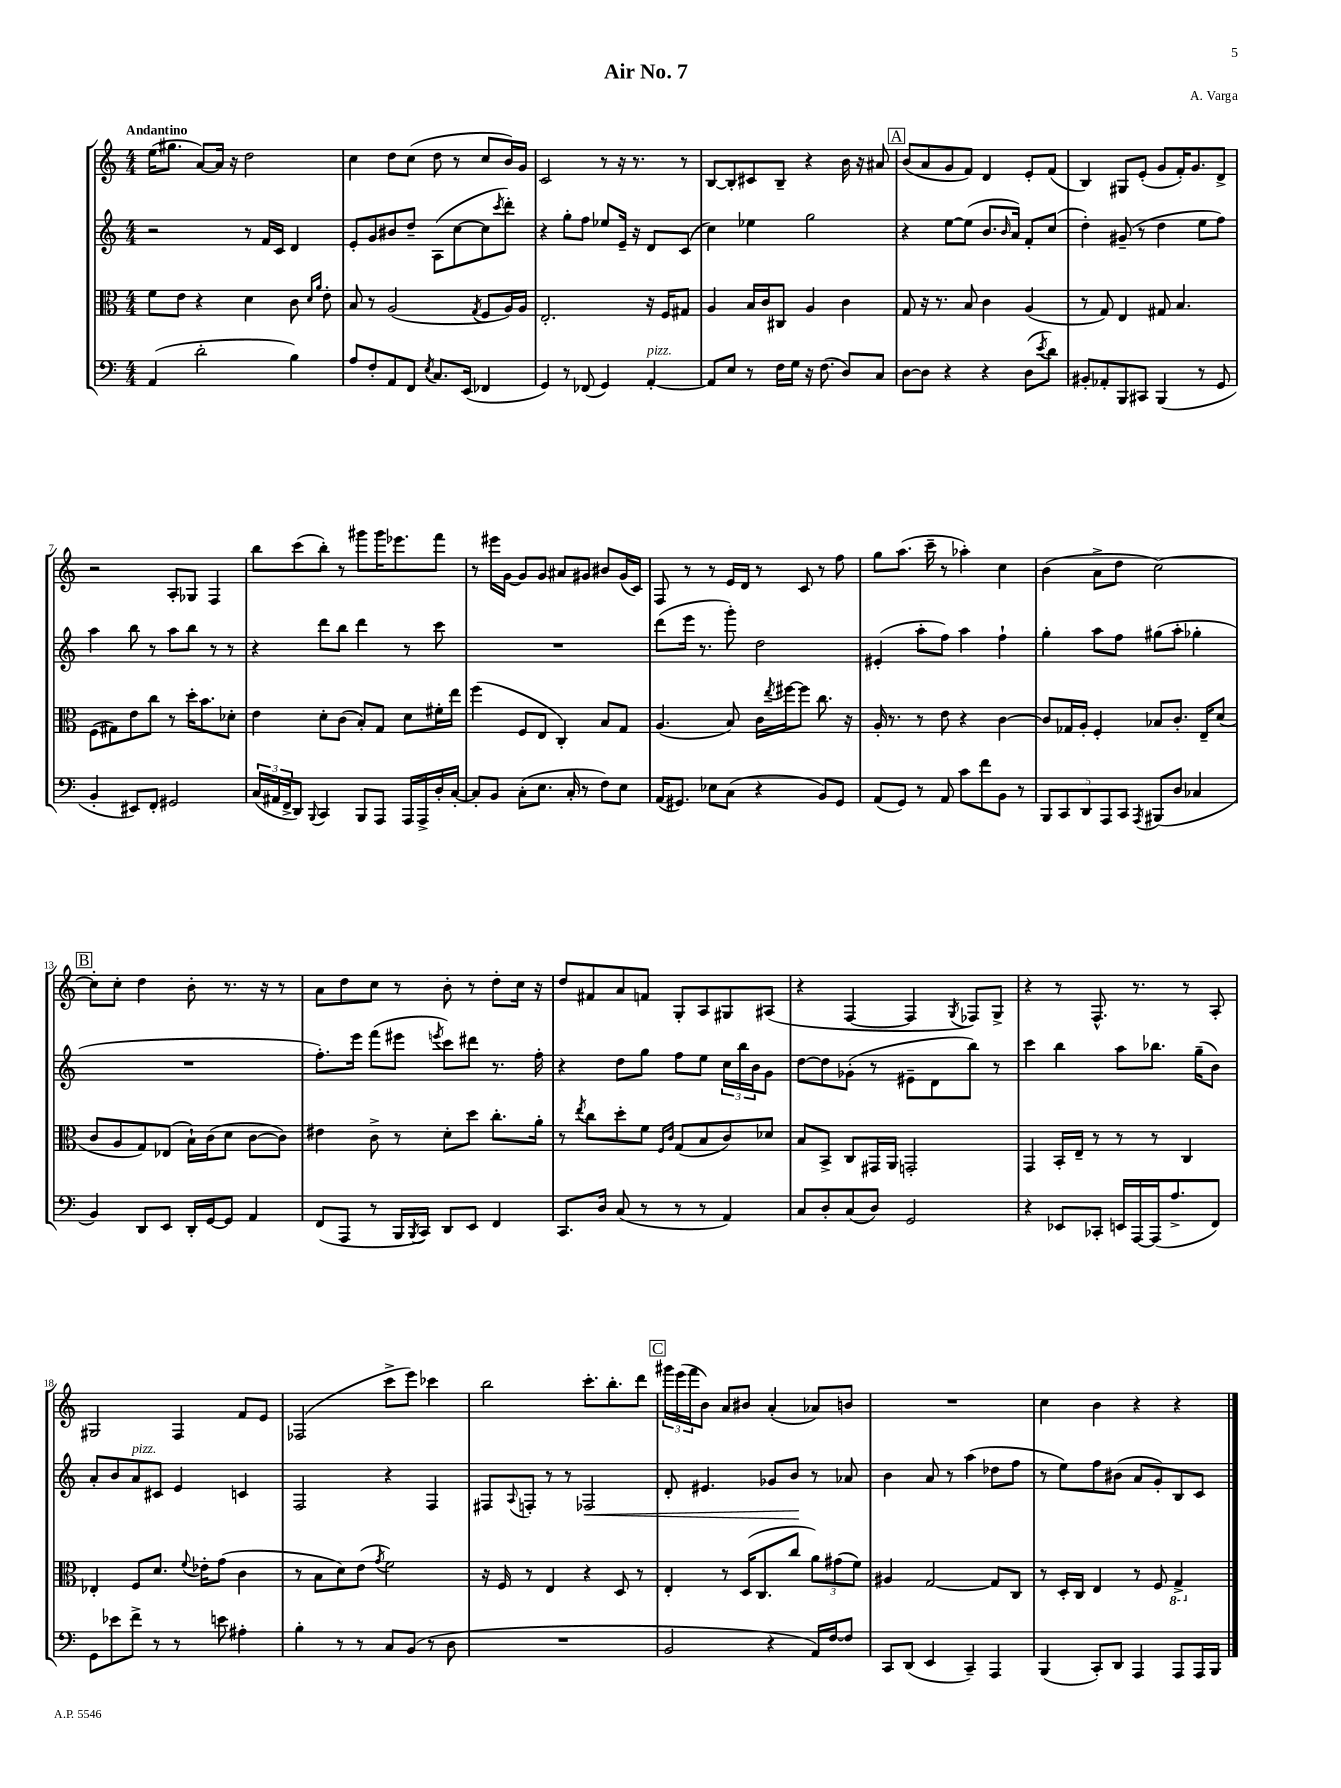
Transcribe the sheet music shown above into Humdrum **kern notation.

**kern	**kern	**kern	**dynam	**kern
*part4	*part3	*part2	*part2	*part1
*staff4	*staff3	*staff2	*staff2	*staff1
*clefF4	*clefC3	*clefG2	*	*clefG2
*k[]	*k[]	*k[]	*	*k[]
*M4/4	*M4/4	*M4/4	*	*M4/4
=1	=1	=1	=1	=1
!	!	!	!	!LO:TX:a:B:t=Andantino
(4AA/	8f\L	2r	.	(16ee\KL
.	.	.	.	8.gg#X\J
.	8e\J	.	.	.
2d'\	4r	.	.	[8a/L)
.	.	.	.	16a/Jk]
.	.	.	.	16r
.	4d\	8r	.	2dd\
.	.	16f/LL	.	.
.	.	16c/JJ	.	.
4B\)	8c\	4d/	.	.
.	16qqd/LL	.	.	.
.	16qqa/JJ	.	.	.
.	8e'\	.	.	.
=2	=2	=2	=2	=2
8A/L	8B/	8e'/L	.	4cc\
8F'/	8r	8g/	.	.
8AA/	(2A/	8b#X/	.	8dd\L
8FF/J	.	8dd~/J	.	(8cc\J
8qE/	.	.	.	.
8.C/L	.	(8A\L	.	8dd\
.	.	[8cc\	.	8r
(16EE/Jk	.	.	.	.
.	8qG/	.	.	.
4FF-X/	8F/L	8cc\]	.	8cc/L
.	.	8qccc/	.	.
.	16A/L)	8ddd'\J)	.	16b/L)
.	16A/JJ	.	.	16g/JJ
=3	=3	=3	=3	=3
4GG/)	2.E'/	4r	.	2c/
8r	.	8gg'\L	.	.
(8FF-X/	.	8ff\J	.	.
4GG/)	.	8ee-X/L	.	8r
.	.	16e~/Jk	.	16r
.	.	16r	.	8.r
!LO:TX:a:i:t=pizz.	!	!	!	!
[4AA'/	16r	8d/L	.	.
.	16F/KL	.	.	.
.	8G#X/J	(8c/J	.	8r
=4	=4	=4	=4	=4
8AA/L]	4A/	4cc\)	.	[8B/L
8E/J	.	.	.	8B'/]
8r	16B/LL	4ee-X\	.	8c#X/
.	16c/J	.	.	.
16F\LL	8C#X/J	.	.	8B~/J
16G\JJ	.	.	.	.
16r	4A/	2gg\	.	4r
(8.F\	.	.	.	.
8D/L)	4c\	.	.	16b\
.	.	.	.	16r
8C/J	.	.	.	8a#X/
!!LO:REH:place=s1:t=A
=5	=5	=5	=5	=5
[8D\L	8G/	4r	.	(8b/L
8D\J]	16r	.	.	8a/
.	8.r	.	.	.
4r	.	[8ee\L	.	8g/
.	8B/	(8ee\J]	.	8f/J)
4r	4c\	8.b/L	.	4d/
.	.	16qqb/	.	.
.	.	16a/Jk)	.	.
(8D\L	(4A/	8f'/L	.	8e'/L
8qe/	.	.	.	.
8d\J)	.	(8cc/J	.	(8f/J
=6	=6	=6	=6	=6
8BB#X'/L	8r	4dd'\)	.	4B/)
8AA-X'/	8G/)	.	.	.
8BBB/	4E/	(8g#X~/	.	8G#X/L
8CC#X/J	.	8r	.	(8e'/J
(4BBB/	8G#X/	4dd\	.	8g/L
.	4.B/	.	.	16f'/K)
.	.	.	.	8.g/
8r	.	8ee\L	.	.
8GG/	.	8ff\J)	.	8d^/J
!!LO:LB:g=z
=7	=7	=7	=7	=7
4BB'/	(8F\L	4aa\	.	2r
.	8G#X\)	.	.	.
8EE#X/L)	8e\	8bb\	.	.
8FF'/J	8cc\J	8r	.	.
2GG#X/	8r	8aa\L	.	8A'/L
.	16dd'\KL	8bb\J	.	8G-X/J
.	8.b\	.	.	.
.	.	8r	.	4F/
.	8d-X'\J	8r	.	.
=8	=8	=8	=8	=8
(24C/LL	4e\	4r	.	8bb\L
24AA#X/	.	.	.	.
24FF^/J	.	.	.	.
8DD/J)	.	.	.	(8ccc\
8qqBBB/	.	.	.	.
4CC/	8d'\L	8ddd\L	.	8bb'\J)
.	(8c\J	8bb\J	.	8r
8BBB/L	8B'/L)	4ddd\	.	8ggg#X\L
8AAA/J	8G/J	.	.	16ggg#\K
.	.	.	.	8.eee-X\
16AAA/LL	8d\L	8r	.	.
16AAA^/	.	.	.	.
16D'/	16f#X'\L	8ccc\	.	8fff\J
[16C'/JJ	16ee\JJ	.	.	.
=9	=9	=9	=9	=9
8C'/L]	(4ff\	1r	.	8r
8BB/J	.	.	.	16eee#X\LL
.	.	.	.	[16g\JJ
(8C'\L	8F/L	.	.	8g/L]
8.E\J	8E/J	.	.	8g/J
.	4C'/)	.	.	8a#X/L
16C'/	.	.	.	.
8r	.	.	.	8g#X/J
8F\L)	8B/L	.	.	8b#X/L
8E\J	8G/J	.	.	(16g#/L
.	.	.	.	16c/JJ)
=10	=10	=10	=10	=10
(16AA/KL	(4.A/	(8ddd\L	.	8F/
8.GG#X/J)	.	.	.	.
.	.	16eee\Jk	.	8r
.	.	8.r	.	.
8E-X\L	.	.	.	8r
(8C\J	8B/)	8ggg'\)	.	16e/LL
.	.	.	.	16d/JJ
4r	16c\LL	2dd\	.	8r
.	8qee/	.	.	.
.	[16ff#X\J	.	.	.
.	8ff#\J]	.	.	8c/
8BB/L)	8.cc\	.	.	8r
8GG#/J	.	.	.	8ff\
.	16r	.	.	.
=11	=11	=11	=11	=11
(8AA/L	16A'/	(4e#X'/	.	8gg\L
.	8.r	.	.	.
8GG/J)	.	.	.	(8.aa\J
8r	8r	8aa'\L	.	.
.	.	.	.	16ccc~\
8AA/	8e\	8ff\J)	.	8r
8c\L	4r	4aa\	.	4aa-X'\)
8f\	.	.	.	.
8BB\J	[4c\	4ff`\	.	4cc\
8r	.	.	.	.
=12	=12	=12	=12	=12
10BBB/L	8c/L]	4gg'\	.	(4b\
10CC/	.	.	.	.
.	16G-X/L	.	.	.
.	16A'/JJ	.	.	.
10DD/	.	.	.	.
.	4F'/	8aa\L	.	8a^\L
10AAA/	.	.	.	.
.	.	8ff\J	.	8dd\J
10CC/J	.	.	.	.
8qAAA/	.	.	.	.
(8BBB#X/L	8B-X/L	(8gg#X\L	.	[2cc\)
8D/J	8.c'/J	8aa'\J	.	.
4C-X/	.	4gg-X'\	.	.
.	16E~/KL	.	.	.
.	(8d/J	.	.	.
!!LO:LB:g=z
!!LO:REH:place=s1:t=B
=13	=13	=13	=13	=13
4BB/)	8c/L	1r	.	8cc'\L]
.	8A/	.	.	8cc'\J
8DD/L	8G/)	.	.	4dd\
8EE/J	(8E-X/J	.	.	.
16DD'/LL	16B`\LL)	.	.	8b'\
[16GG/J	(16c\J	.	.	.
8GG/J]	8d\J	.	.	8.r
4AA/	[8c\L	.	.	.
.	.	.	.	16r
.	8c\J])	.	.	8r
=14	=14	=14	=14	=14
(8FF/L	4e#X\	8.ff'\L)	.	8a\L
8AAA/J	.	.	.	8dd\
.	.	16eee\Jk	.	.
8r	8c^\	(8fff\L	.	8cc\J
16BBB/LL	8r	8eee#X\J	.	8r
8qBBB/	.	.	.	.
16CC/JJ)	.	.	.	.
.	.	8qeeen/	.	.
8DD/L	8d'\L	8ccc\L)	.	8b'\
8EE/J	8dd\J	8ddd#X\J	.	8r
4FF/	8.cc'\L	8.r	.	8dd'\L
.	.	.	.	16cc\Jk
.	16a'\Jk	16ff'\	.	16r
=15	=15	=15	=15	=15
8.CC/L	8r	4r	.	8dd/L
.	8qee/	.	.	.
.	8cc\L	.	.	8f#X/
16D/Jk	.	.	.	.
(8C/	8dd'\	8dd\L	.	8a/
8r	8f\J	8gg\J	.	8fn/J
.	16qqF/LL	.	.	.
.	16qqc/JJ	.	.	.
8r	(8G/L	8ff\L	.	8G'/L
8r	8B/	8ee\J	.	8A/
4AA/)	8c/)	24cc\LL	.	8G#X/
.	.	24bb\	.	.
.	.	24b\J	.	.
.	8d-X/J	8g\J	.	(8A#X/J
=16	=16	=16	=16	=16
8C/L	8B/L	[8dd\L	.	4r
8D'/	8BB^/J	8dd\]	.	.
(8C/	8C/L	(8g-X'\J	.	[4F/
8D/J)	16GG#X/L	8r	.	.
.	16AA/JJ	.	.	.
2GG/	2GGn'/	8e#X~\L	.	4F/]
.	.	8d\	.	.
.	.	.	.	8qG/
.	.	8bb\J)	.	8F-X/L)
.	.	8r	.	8G^/J
=17	=17	=17	=17	=17
4r	4GG/	4ccc\	.	4r
8EE-X/L	16BB'/LL	4bb\	.	8r
.	16E~/JJ	.	.	.
8CC-X'/J	8r	.	.	8.F^^/
16EEn/LL	8r	8aa\L	.	.
[16AAA/	.	.	.	8.r
(16AAA/J]	8r	8.bb-X\J	.	.
8.A^/	.	.	.	.
.	4C/	.	.	8r
.	.	(16gg~\KL	.	.
8FF/J)	.	8b\J)	.	8A'/
!!LO:LB:g=z
=18	=18	=18	=18	=18
8GG\L	4E-X'/	8a'/L	.	2G#X/
8e-X\	.	8b/	.	.
!	!	!LO:TX:a:i:t=pizz.	!	!
8f^\J	8F/L	8a/	.	.
8r	8.d/J	8c#X/J	.	.
8r	.	4e/	.	4F/
.	8qqf/	.	.	.
.	16e-X'\KL	.	.	.
8en\	(8g\J	.	.	.
4A#X'\	4c\	4cn/	.	8f/L
.	.	.	.	8e/J
=19	=19	=19	=19	=19
4B'\	8r	2F/	.	(2F-X/
.	8B\L	.	.	.
8r	8d\)	.	.	.
8r	(8e\J	.	.	.
.	8qg/	.	.	.
8C/L	2f\)	4r	.	8ccc^\L
(8BB/J	.	.	.	8eee\J)
8r	.	4F/	.	4ccc-X\
8D\	.	.	.	.
=20	=20	=20	=20	=20
1r	16r	8F#X/L	.	2bb\
.	16F/	.	.	.
.	.	8qqA/	.	.
.	8r	8Fn'/J	.	.
.	4E/	8r	.	.
.	.	8r	.	.
!	!	!	!LO:HP:b	!
.	4r	2F-X/	<	8.ccc'\L
.	.	.	.	8.bb'\
.	8D/	.	.	.
.	8r	.	.	8ddd\J
!!LO:REH:place=s1:t=C
=21	=21	=21	=21	=21
2BB/	4E'/	8d'/	.	24ggg#X\LL
.	.	.	.	(24eee\
.	.	.	.	24fff\J
.	.	4.e#X/	.	8b\J)
.	8r	.	.	8a/L
.	(16D/KL	.	.	8b#X/J
.	8.C/	.	.	.
4r	.	8g-X/L	.	(4a'/
.	8cc/J	8b/J	.	.
16AA/LL)	12a\L)	8r	[	8a-X/L)
[16F/J	.	.	.	.
.	(12g#X\	.	.	.
8F/J]	.	8a-X/	.	8bn/J
.	12f\J)	.	.	.
=22	=22	=22	=22	=22
8CC/L	4A#X/	4b\	.	1r
(8DD/J	.	.	.	.
4EE/	[2G/	8a/	.	.
.	.	8r	.	.
4CC~/)	.	(4aa\	.	.
4AAA/	8G/L]	8dd-X\L	.	.
.	8C/J	8ff\J	.	.
=23	=23	=23	=23	=23
(4BBB/	8r	8r	.	4cc\
.	16D'/LL	8ee\L)	.	.
.	16C/JJ	.	.	.
8CC'/L)	4E/	8ff\	.	4b\
8DD/J	.	(8b#X\J	.	.
4AAA/	8r	8a/L	.	4r
.	8F/	8g'/)	.	.
*	*8ba	*	*	*
8AAA/L	4GG^/	8B/	.	4r
16AAA/L	.	8c/J	.	.
16BBB/JJ	.	.	.	.
*	*X8ba	*	*	*
==	==	==	==	==
*-	*-	*-	*-	*-
